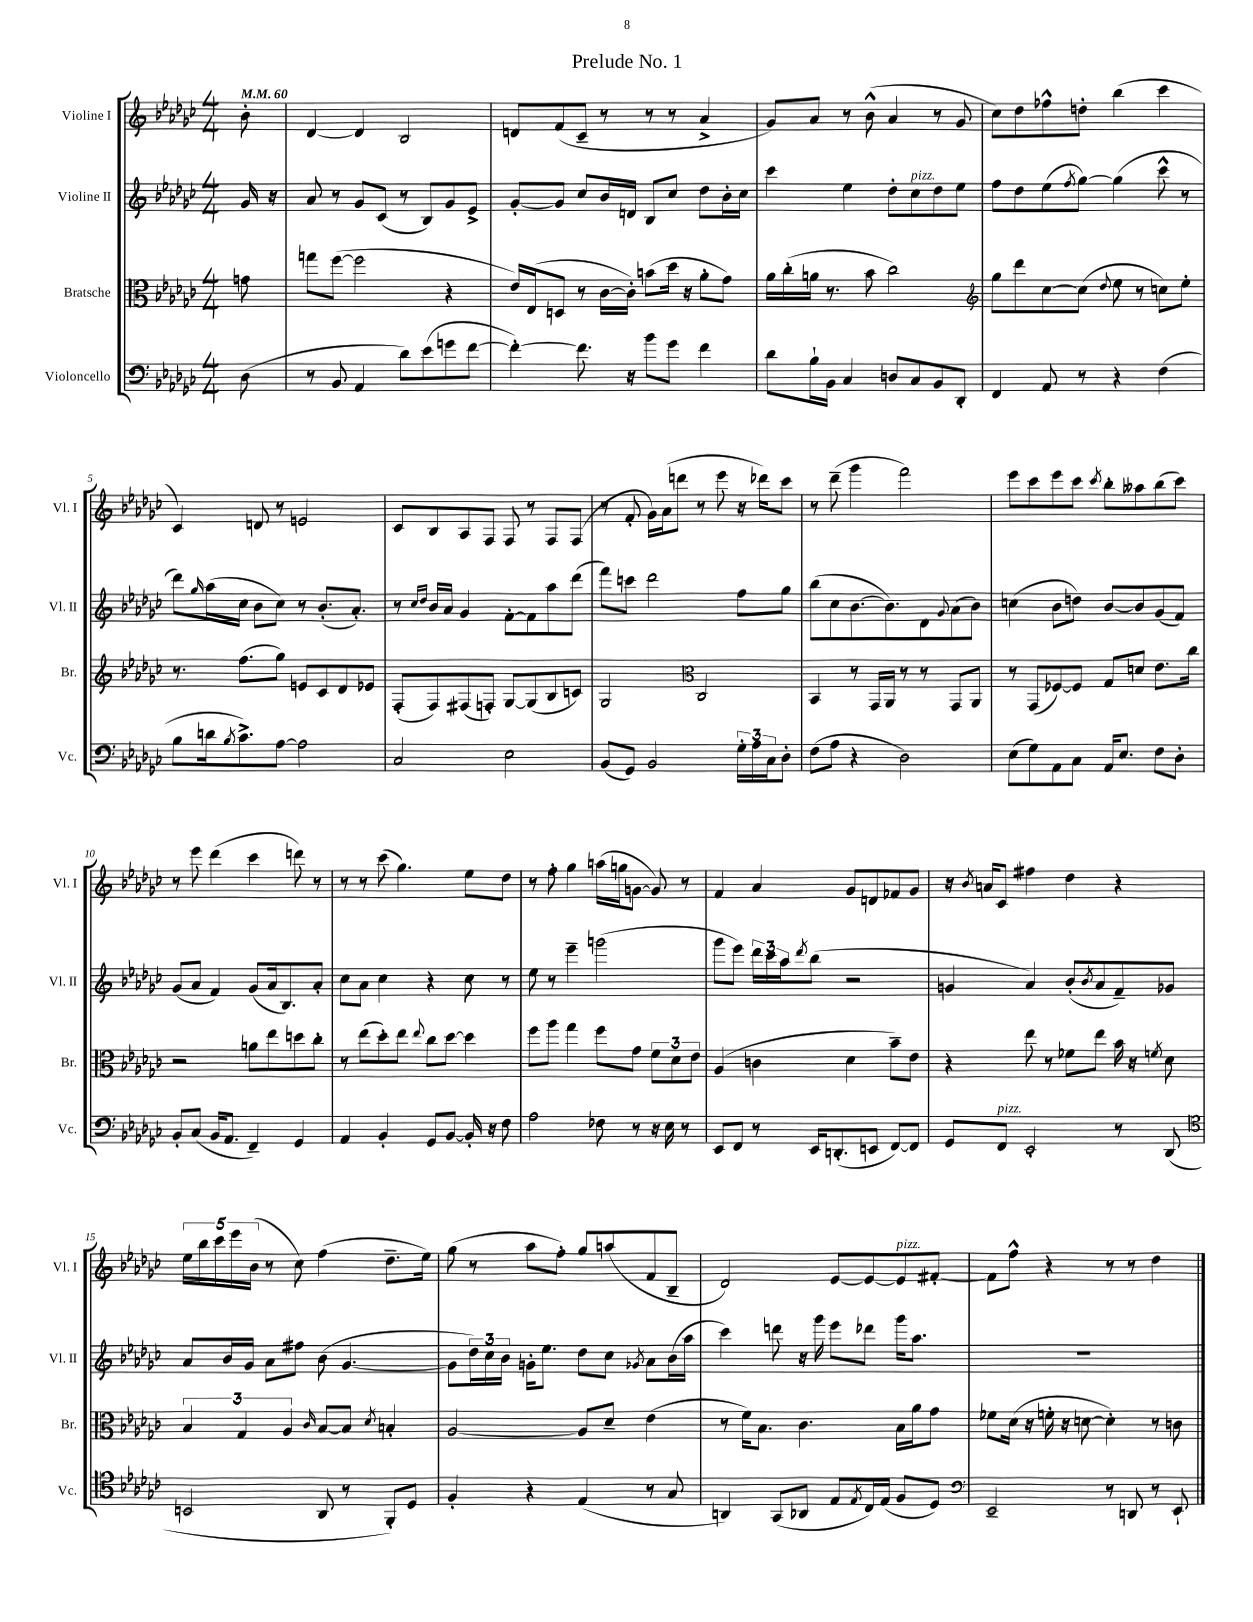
\header { title = "Prelude No. 1" }
<<
\new StaffGroup <<
\new Staff = "s0" \with { instrumentName = "Violine I" shortInstrumentName = "Vl. I" } {
    \clef treble \key ges \major \numericTimeSignature \time 4/4 \partial 8 \tempo 4 = 60
    bes'8-. |
    des'4~ des'4 bes2 |
    d'8 f'8( ces'8-- r8 r8 r8 aes'4-> |
    ges'8) aes'8 r8 bes'8-^( aes'4 r8 ges'8 |
    ces''8) des''8 fes''8-^ d''8-. bes''4( ces'''4 |
    ces'4) d'8 r8 e'2 |
    ces'8 bes8 aes8 f8 f8 r8 f8 f8( |
    r8 f'8-. ges'16) aes'16( d'''8 r8 ees'''8 r16 des'''16) ces'''8 |
    r8 des'''8--( ges'''4 f'''2) |
    ees'''8 ces'''8 ees'''8 ces'''8 \acciaccatura { ces'''8 } bes''8-. aeses''8 bes''8( ces'''8) |
    r8 ees'''8 des'''4( ces'''4 d'''8) r8 |
    r8 r8 ces'''8( ges''4.) ees''8 des''8 |
    r8 f''8-. ges''4 a''16( g''16 g'8~ g'8) r8 |
    f'4 aes'4 ges'8 d'8 fes'8 ges'8 |
    r16 \acciaccatura { bes'8 } a'16 ces'8 fis''4 des''4 r4 |
    \tuplet 5/4 { ees''16 bes''16 ces'''16 ees'''16 bes'16( } r8 ces''8) f''4( des''8.-- ees''16) |
    ges''8( r8 aes''8 f''8-.) ges''8 a''8( f'8 bes8-- |
    des'2) ees'8~ ees'8~ ees'8^\markup { \italic "pizz." } fis'8~-. |
    fis'8 f''8-^ r4 r8 r8 des''4 \bar "|." |
}
\new Staff = "s1" \with { instrumentName = "Violine II" shortInstrumentName = "Vl. II" } {
    \clef treble \key ges \major \numericTimeSignature \time 4/4 \partial 8
    ges'16 r16 |
    aes'8 r8 ges'8 ces'8( r8 bes8) ges'8 ees'8-> |
    ges'8~-. ges'8 ces''8 bes'16 d'16 bes8 ces''8 des''8 bes'16-. ces''16 |
    ces'''4 ees''4 des''8-. ces''8^\markup { \italic "pizz." } des''8 ees''8 |
    f''8 des''8 ees''8( \acciaccatura { f''8 } ges''8~) ges''4( ces'''8-^ r8 |
    des'''8) \grace { ges''16 } aes''16( ces''16 bes'8 ces''8) r8 bes'8.-.( aes'8.-.) |
    r8 \grace { ces''16 des''16 } bes'16 aes'16 ges'4 f'8~-. f'8 aes''8 des'''8( |
    f'''8) c'''8 des'''2 f''8 ges''8 |
    bes''8( ces''8 bes'8.~ bes'8.) des'8 \appoggiatura { ges'8 } aes'8( bes'8) |
    c''4( bes'8 d''8) bes'8~ bes'8 ges'8( f'8) |
    ges'8( aes'8 f'4) ges'8( aes'16 bes8.) aes'8-. |
    ces''8 aes'8 ces''4 r4 ces''8 r8 |
    ees''8 r8 ees'''4-- g'''2( |
    ges'''8 ees'''8) \tuplet 3/2 { des'''16 ces'''16 aes''16 } \acciaccatura { des'''8 } bes''8( r2 |
    g'4 aes'4) bes'8-.( \acciaccatura { bes'8 } aes'8 f'8--) ges'8 |
    aes'8 bes'16 ges'16 aes'8 fis''8 bes'8( ges'4.~ |
    ges'8 \tuplet 3/2 { des''16) ces''16 bes'16 } g'16-. ees''8. des''8 ces''8 \acciaccatura { ges'8 } aes'8 bes'16( aes''16 |
    ces'''4) d'''8 r16 ges'''16 ees'''8 des'''8 ges'''16 aes''8. |
    R1 \bar "|." |
}
\new Staff = "s2" \with { instrumentName = "Bratsche" shortInstrumentName = "Br." } {
    \clef alto \key ges \major \numericTimeSignature \time 4/4 \partial 8
    g'8 |
    g''8 f''8~( f''2 r4 |
    ees'16) ees16( d8 r8 ces'16~ ces'16-.) b'8( des''16 r16 aes'8-. ges'8) |
    aes'16 ces''16-.( a'16 r8. bes'8 ces''2) |
    \clef treble ges''8 des'''8 ces''8~ ces''8( \appoggiatura { des''8 } ees''8 r8 c''8) ees''8-. |
    r8. f''8.( ges''8) e'8 ces'8 des'8 ees'8 |
    f8-.( f8) fis8( f8-.) ges8~ ges8( bes8 c'8) |
    ges2 \clef alto ces2 |
    bes,4 r8 ges,16 aes,16 r8 r8 ges,8 aes,8 |
    r8 ges,8( fes8~) fes8 ges8 d'8 ees'8. ces''16 |
    r2 a'8 ees''8 d''8 ces''8-. |
    r8 ees''8( des''8-.) ees''8 \appoggiatura { ees''8 } ces''8 des''8~ des''4 |
    f''8 aes''8 ges''4 f''8 ges'8 \tuplet 3/2 { f'8 des'8 ees'8 } |
    aes4( c'4 des'4 bes'8--) ees'8 |
    r4 ees''8 r8 fes'8 ees''8 bes'16 r16 \acciaccatura { f'8 } des'8 |
    \tuplet 3/2 { bes4 ges4 aes4 } \grace { ces'16 } bes8~ bes8 \acciaccatura { des'8 } b4-. |
    aes2~ aes8 des'8-- ees'4( |
    r8 f'16) bes8. ces'4. bes16 aes'16 ges'8 |
    fes'8 des'16( r16 f'16-. r16 d'8~ d'4-.) r8 c'8 \bar "|." |
}
\new Staff = "s3" \with { instrumentName = "Violoncello" shortInstrumentName = "Vc." } {
    \clef bass \key ges \major \numericTimeSignature \time 4/4 \partial 8
    des8( |
    r8 bes,8 aes,4 des'8) ees'8( g'8 f'8~ |
    f'4~-.) f'8. r16 bes'8 ges'8 f'4 |
    des'8 bes16-! bes,16 ces4 d8 ces8 bes,8 des,8-. |
    f,4 aes,8 r8 r4 f4( |
    bes8 d'16 \acciaccatura { bes8 } ces'8.->) aes8~ aes2 |
    ces2 ees2 |
    bes,8( ges,8) bes,2 \tuplet 3/2 { ges16-. aes16 ces16 } des8-. |
    f8( aes8 r4 des2) |
    ees8( ges8) aes,8 ces8 aes,16 ees8. f8 des8-. |
    bes,8-. ces8( bes,16 aes,8. f,4--) ges,4 |
    aes,4 bes,4-. ges,8 bes,8~ bes,16-. r16 f8 |
    aes2 fes8 r8 r16 ees16 r8 |
    ees,8 f,8 r8 ees,16 d,8.-.( e,8 f,8~) f,8 |
    ges,8 f,8^\markup { \italic "pizz." } ees,2-. r8 des,8( |
    \clef tenor b,2 aes,8 r8 f,8-.) des8 |
    f4-. r4 ees4( r8 ges8 |
    a,4) ges,8( aes,8 ees8 \acciaccatura { ees8 } ces16) ees16( f8 des8) |
    \clef bass ees,2-- r8 d,8 r8 ees,8-! \bar "|." |
}
>>
>>
